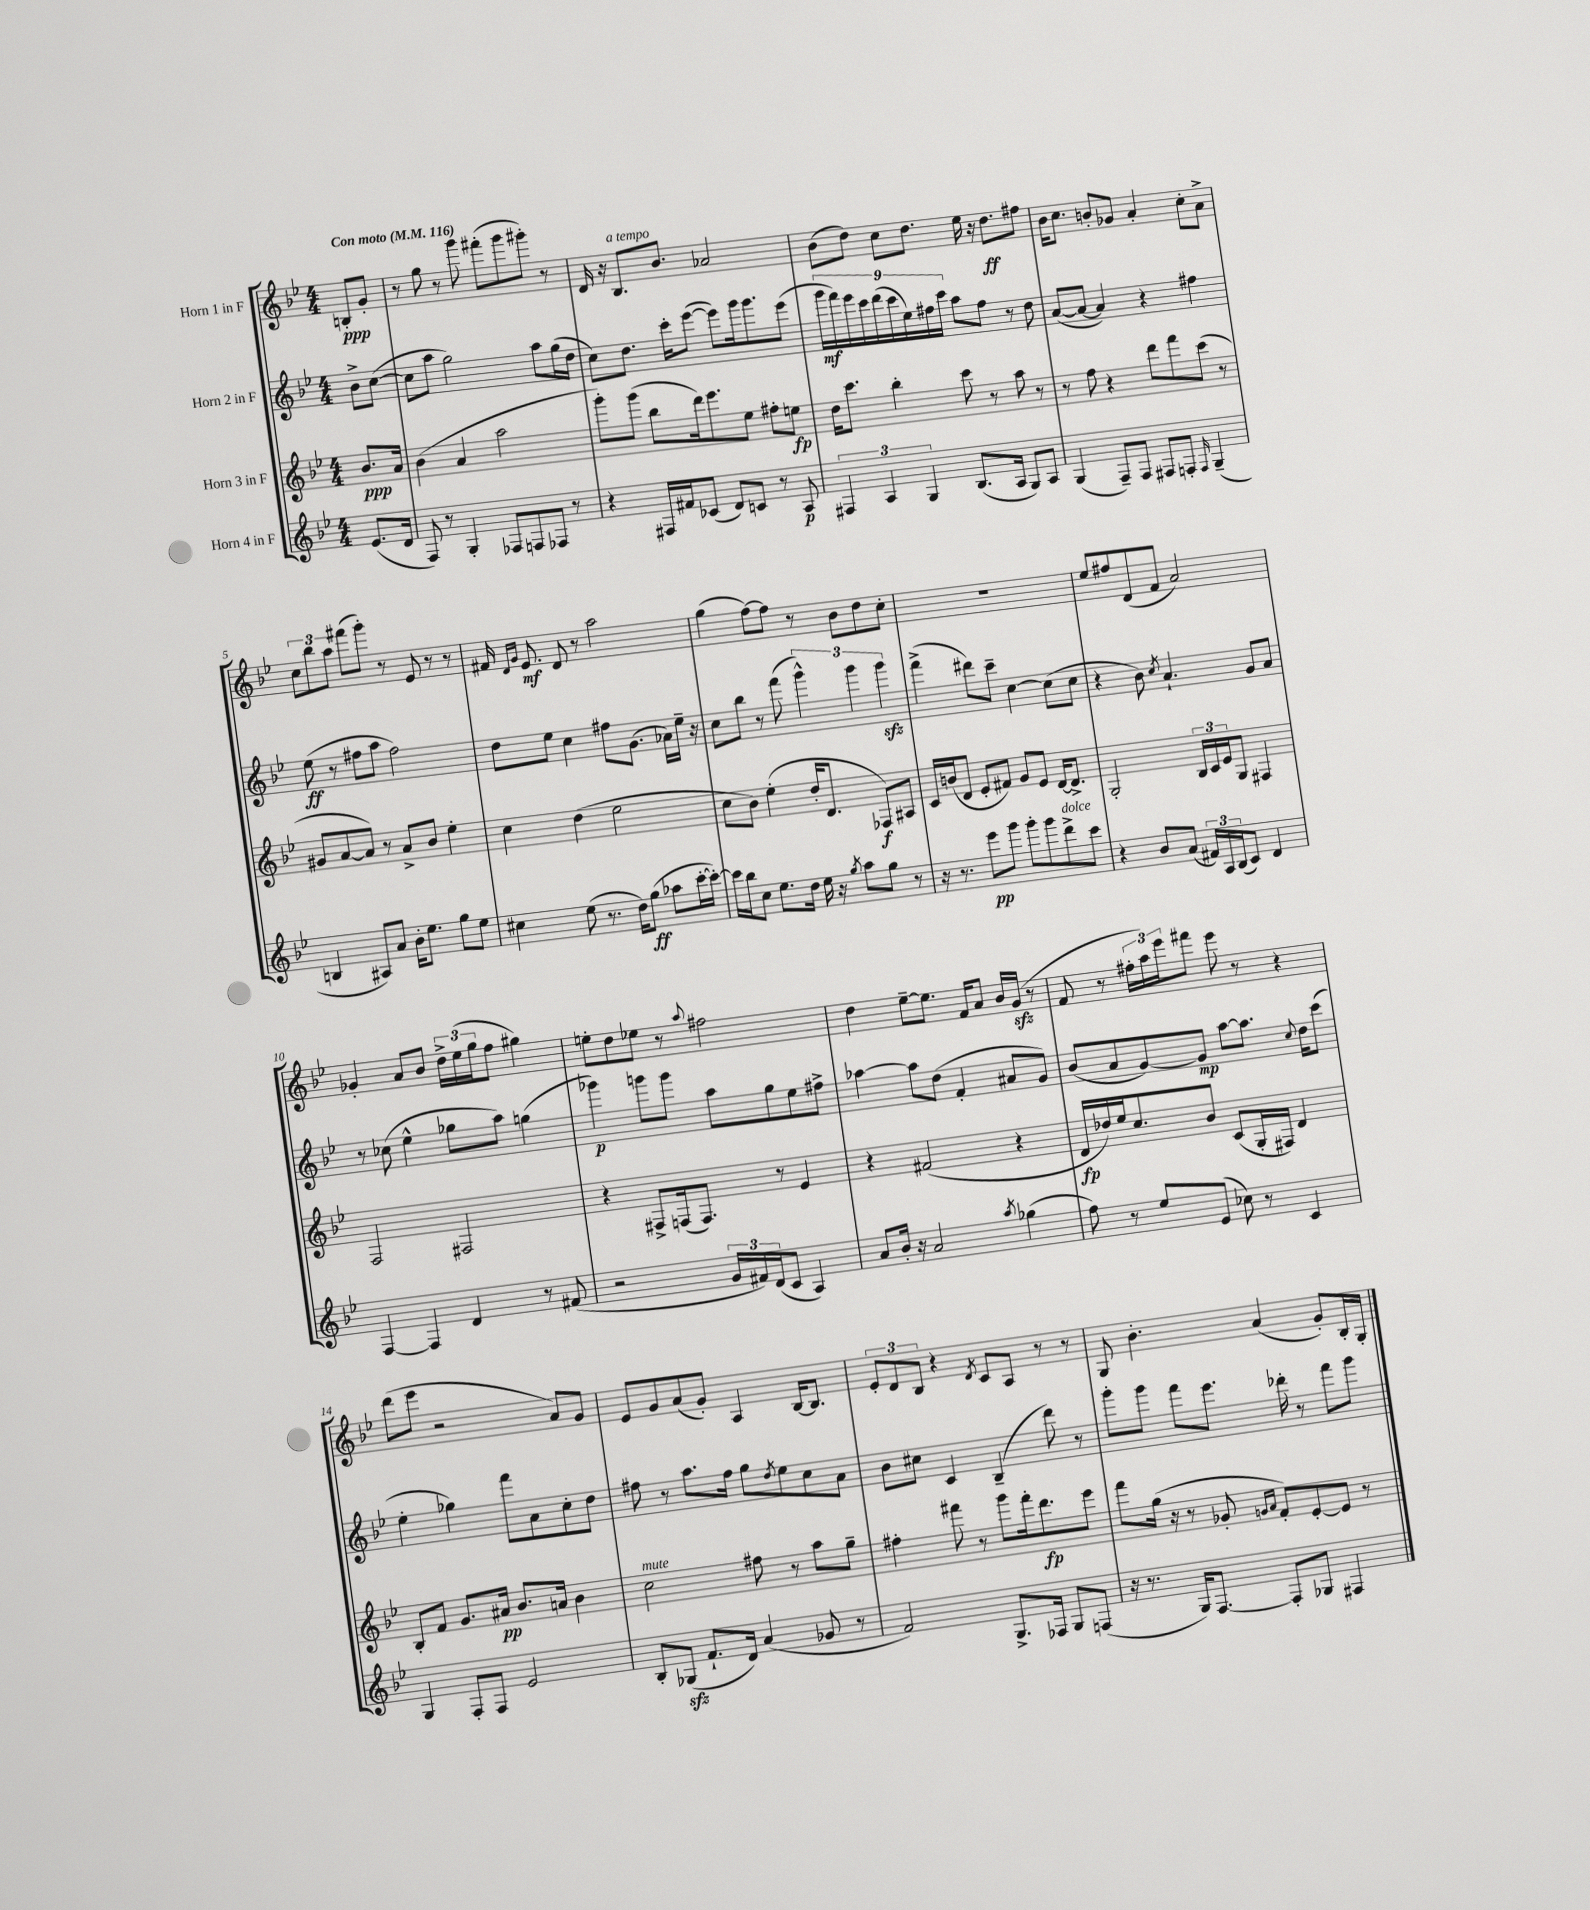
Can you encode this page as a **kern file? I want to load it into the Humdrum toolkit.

**kern	**dynam	**kern	**dynam	**kern	**dynam	**kern	**dynam
*part4	*part4	*part3	*part3	*part2	*part2	*part1	*part1
*staff4	*staff4	*staff3	*staff3	*staff2	*staff2	*staff1	*staff1
*I"Horn 4 in F	*	*I"Horn 3 in F	*	*I"Horn 2 in F	*	*I"Horn 1 in F	*
*clefG2	*	*clefG2	*	*clefG2	*	*clefG2	*
*k[b-e-]	*	*k[b-e-]	*	*k[b-e-]	*	*k[b-e-]	*
*M4/4	*	*M4/4	*	*M4/4	*	*M4/4	*
*MM116	*	*MM116	*	*MM116	*	*MM116	*
=	=	=	=	=	=	=	=
!	!	!	!	!	!	!LO:TX:a:B:t=Con moto	!
(8.e-/L	.	8.b-/L	ppp	8b-^\L	.	8Bn'/L	ppp
.	.	.	.	([8cc\J	.	8g'/J	.
16d/Jk	.	16a/Jk	.	.	.	.	.
=1	=1	=1	=1	=1	=1	=1	=1
8F/)	.	(4b-\	.	8cc\L]	.	8r	.
8r	.	.	.	8aa\J	.	8gg\	.
4G'/	.	4a/	.	2gg\)	.	8r	.
.	.	.	.	.	.	8ggg\	.
8F-X/L	.	2aa\	.	.	.	(8fff#X'\L	.
8Fn/	.	.	.	.	.	8ggg\	.
8F-X/J	.	.	.	8aa\L	.	8ggg#X'\J)	.
8r	.	.	.	(16gg\L	.	8r	.
.	.	.	.	16dd\JJ	.	.	.
=2	=2	=2	=2	=2	=2	=2	=2
4r	.	8ggg'\L)	.	8cc\L)	.	16d/	.
.	.	.	.	.	.	16r	.
!	!	!	!	!	!	!LO:TX:a:i:t=a tempo	!
.	.	(8ggg\J	.	8.dd\J	.	8.B-/L	.
16F#X/LL	.	8bb-\L	.	.	.	.	.
16f#X/J	.	.	.	16ccc'\KL	.	8.b-/J	.
(8c-X/J	.	16ddd\k)	.	([8eee-\J	.	.	.
.	.	8.eee-\	.	.	.	.	.
8d/L)	.	.	.	8eee-\L])	.	2a-X/	.
8cn/J	.	8ee-\J	.	16ggg\k	.	.	.
.	.	.	.	8.ggg\	.	.	.
8r	.	8ff#X'\L	.	.	.	.	.
8A/	p	8een\J	fp	(8eee-\J	.	.	.
=3	=3	=3	=3	=3	=3	=3	=3
6F#X/	.	16dd\KL	.	18ggg\LL	mf	(8b-\L	.
.	.	.	.	18fff\)	.	.	.
.	.	8.ccc\J	.	.	.	.	.
.	.	.	.	18eee-\	.	.	.
.	.	.	.	.	.	8dd\J)	.
6A/	.	.	.	18ccc\	.	.	.
.	.	.	.	(18ddd\	.	.	.
.	.	4bb-'\	.	.	.	8cc\L	.
.	.	.	.	18ccc\	.	.	.
6G/	.	.	.	18ee-\)	.	.	.
.	.	.	.	.	.	8.dd\J	.
.	.	.	.	18ff#X\	.	.	.
.	.	.	.	18ccc\JJ	.	.	.
(8.B-/L	.	8ccc\	.	8aa\L	.	.	.
.	.	.	.	.	.	16ee-\	.
.	.	8r	.	8ff#\J	.	16r	.
16A/Jk	.	.	.	.	.	8.dd\L	ff
8G/L)	.	8aa\	.	8r	.	.	.
8A/J	.	8r	.	8dd\	.	8ff#X\J	.
=4	=4	=4	=4	=4	=4	=4	=4
(4G/	.	8r	.	([8a/L	.	16b-\KL	.
.	.	.	.	.	.	8.cc\J	.
.	.	8ff\	.	8a/J_	.	.	.
8F~/L)	.	4r	.	4a/])	.	8bn'/L	.
8F/J	.	.	.	.	.	8g-X/J	.
8F#X/L	.	8ddd\L	.	4r	.	4a'/	.
8Fn'/J	.	8fff\	.	.	.	.	.
16qqF/	.	.	.	.	.	.	.
(4G~/	.	(8ccc\J	.	4ff#X\	.	8cc'\L	.
.	.	8r	.	.	.	8a^\J	.
!!LO:LB:g=z
=5	=5	=5	=5	=5	=5	=5	=5
4Bn/	.	8g#X/L	.	(8ee-\	ff	12cc\L	.
.	.	.	.	.	.	12bb-\	.
.	.	[8a/	.	8r	.	.	.
.	.	.	.	.	.	12aa\J	.
8A#X/L)	.	8a/J])	.	8ff#X\L	.	(8fff#X\L	.
8a/J	.	8r	.	8aa\J	.	8ggg'\J)	.
16b-'\KL	.	8a^/L	.	2ff#\)	.	8r	.
8.ee-\J	.	.	.	.	.	.	.
.	.	8b-/J	.	.	.	8e-/	.
8gg\L	.	4ee-'\	.	.	.	8r	.
8ee-\J	.	.	.	.	.	8r	.
=6	=6	=6	=6	=6	=6	=6	=6
4cc#X\	.	4cc\	.	8dd\L	.	16f#X/	.
.	.	.	.	.	.	16qqd/LL	.
.	.	.	.	.	.	16qqg/JJ	.
.	.	.	.	.	.	8.e-/	mf
.	.	.	.	8ee-\J	.	.	.
(8ee-\	.	(4dd\	.	4cc\	.	8d/	.
8.r	.	.	.	.	.	8r	.
.	.	2ee-\	.	8ff#X\L	.	2aa\	.
16dd\KL)	.	.	.	.	.	.	.
(8gg\J	ff	.	.	(8.g\J	.	.	.
8aa-X\L	.	.	.	.	.	.	.
.	.	.	.	16a-X\LL)	.	.	.
[16ccc'\L	.	.	.	16ee-~\JJ	.	.	.
16ccc'\JJ_)	.	.	.	16r	.	.	.
=7	=7	=7	=7	=7	=7	=7	=7
16ccc\LL]	.	8cc\L	.	8cc\L	.	(4gg\	.
16bb-\J	.	.	.	.	.	.	.
8cc\J	.	8b-\J)	.	8bb-\J	.	.	.
8.ee-\L	.	(4ee-'\	.	8r	.	[8ff\L)	.
.	.	.	.	(8fff\	.	8ff\J]	.
16dd\Jk	.	.	.	.	.	.	.
16ee-\	.	16dd'/KL	.	6ggg^^\)	.	8r	.
16r	.	8.d/J	.	.	.	.	.
8qgg/	.	.	.	.	.	.	.
8aa\L	.	.	.	.	.	8b-\L	.
.	.	.	.	6ggg\	.	.	.
8gg\J	.	8F-X/L)	f	.	.	8dd\	.
.	.	.	.	6gggzz\	.	.	.
8r	.	8A#X/J	.	.	.	8cc'\J	.
=8	=8	=8	=8	=8	=8	=8	=8
16r	.	16c/LL	.	(4fff^\	.	1r	.
8.r	.	(16bn/J	.	.	.	.	.
.	.	8d/J	.	.	.	.	.
8eee-\L	pp	8e-'/L	.	8ddd#X\L)	.	.	.
8ggg\J	.	8f#X/J)	.	8ccc~\J	.	.	.
8ggg'\L	.	8g/L	.	[4cc\	.	.	.
8ggg\	.	8e-/J	.	.	.	.	.
!LO:TX:a:i:t=dolce	!	!	!	!	!	!	!
8ddd^\	.	[16d/KL	.	(8cc\L]	.	.	.
.	.	8.d^/J]	.	.	.	.	.
8ccc\J	.	.	.	8cc\J	.	.	.
=9	=9	=9	=9	=9	=9	=9	=9
4r	.	2G'/	.	4r	.	8ee-/L	.
.	.	.	.	.	.	8ff#X/	.
8b-/L	.	.	.	8b-\)	.	(8d/	.
.	.	.	.	8qcc/	.	.	.
(8a/J	.	.	.	4.a`/	.	8f/J	.
24f#X/LL)	.	24B-/LL	.	.	.	2a/)	.
24A/	.	24c/	.	.	.	.	.
(24B-/J	.	24e-/J	.	.	.	.	.
8c/J)	.	8G/J	.	.	.	.	.
4d/	.	4F#X/	.	8g/L	.	.	.
.	.	.	.	8a/J	.	.	.
!!LO:LB:g=z
=10	=10	=10	=10	=10	=10	=10	=10
[4F/	.	2F/	.	8r	.	4g-X'/	.
.	.	.	.	(8cc-X\	.	.	.
4F/]	.	.	.	4ee-^^\	.	8a/L	.
.	.	.	.	.	.	8b-/J	.
4d/	.	2F#X/	.	8gg-X\L	.	24dd^\LL	.
.	.	.	.	.	.	(24ee-\	.
.	.	.	.	.	.	24gg\J	.
.	.	.	.	8aa\J)	.	8ff\J	.
8r	.	.	.	(4ggn\	.	4gg#X\)	.
(8f#X/	.	.	.	.	.	.	.
=11	=11	=11	=11	=11	=11	=11	=11
2r	.	4r	.	4ggg-X\)	p	8een'\L	.
.	.	.	.	.	.	8dd\	.
.	.	8F#X^/L	.	8gggn\L	.	8ee-X\J	.
.	.	(16Fn/k	.	8ggg\J	.	8r	.
.	.	8.F/J)	.	.	.	.	.
.	.	.	.	.	.	8qqaa/	.
24g/LL	.	.	.	8aa\L	.	2ff#X\	.
24f#X/)	.	.	.	.	.	.	.
(24d/J	.	.	.	.	.	.	.
8c/J	.	8r	.	8gg\	.	.	.
4A/)	.	4e-/	.	8ee-\	.	.	.
.	.	.	.	8ff#X^\J	.	.	.
=12	=12	=12	=12	=12	=12	=12	=12
8a/L	.	4r	.	[4aa-X\	.	4dd\	.
16b-'/Jk	.	.	.	.	.	.	.
16r	.	.	.	.	.	.	.
2a/	.	(2f#X/	.	8aa-\L]	.	[8ee-~\L	.
.	.	.	.	(8dd\J	.	8.ee-\J]	.
.	.	.	.	4f'/	.	.	.
.	.	.	.	.	.	16f/KL	.
.	.	.	.	.	.	8a/J	.
8qaa/	.	.	.	.	.	.	.
(4gg-X\	.	4r	.	8a#X/L	.	16b-/LL	.
.	.	.	.	.	.	(16gzz/JJ	.
.	.	.	.	8g/J)	.	8r	.
=13	=13	=13	=13	=13	=13	=13	=13
8ff\)	.	16d/LL	fp	(8b-/L	.	8f/	.
.	.	16dd-X/)	.	.	.	.	.
8r	.	16ee-/J	.	8a/	.	8r	.
.	.	8.cc/	.	.	.	.	.
8ee-/L	.	.	.	[8g/)	.	24ff#X'\LL	.
.	.	.	.	.	.	24aa\)	.
.	.	.	.	.	.	24eee-\J	.
(8e-/J	.	8b-/J	.	8g/J]	mp	8fff#X\J	.
8cc-X\)	.	(8c/L	.	[8aa\L	.	8eee-\	.
8r	.	16G'/L	.	8.aa\J]	.	8r	.
.	.	16F#X/JJ)	.	.	.	.	.
4c/	.	4d/	.	.	.	4r	.
.	.	.	.	8qqcc/	.	.	.
.	.	.	.	16dd\KL	.	.	.
.	.	.	.	(8ccc\J	.	.	.
!!LO:LB:g=z
=14	=14	=14	=14	=14	=14	=14	=14
4G/	.	8B-'/L	.	4ee-'\	.	(8ddd\L	.
.	.	8f/J	.	.	.	8eee-\J	.
8F'/L	.	8.g/L	.	4gg-X\)	.	2r	.
8F/J	.	.	.	.	.	.	.
.	.	16a#X/Jk	pp	.	.	.	.
2e-/	.	8.b-/L	.	8fff\L	.	.	.
.	.	.	.	8a\	.	.	.
.	.	16an/Jk	.	.	.	.	.
.	.	4b-\	.	8cc'\	.	8a/L)	.
.	.	.	.	8dd\J	.	8g/J	.
=15	=15	=15	=15	=15	=15	=15	=15
!	!	!LO:TX:a:i:t=mute	!	!	!	!	!
8B-'/L	.	2cc\	.	8ff#X\	.	8e-/L	.
(8G-Xzz/J	.	.	.	8r	.	8g/	.
8.f`/L	.	.	.	8.aa\L	.	(8a/	.
.	.	.	.	.	.	8g'/J)	.
16d/Jk)	.	.	.	16ff#\Jk	.	.	.
(4a/	.	8ff#X\	.	8gg\L	.	4A/	.
.	.	.	.	8qdd/	.	.	.
.	.	8r	.	8ee-\	.	.	.
8g-X/	.	8aa\L	.	8cc\	.	[16B-/KL	.
.	.	.	.	.	.	8.B-/J]	.
8r	.	8gg~\J	.	8a\J	.	.	.
=16	=16	=16	=16	=16	=16	=16	=16
2f/)	.	4ff#X'\	.	8b-\L	.	12e-'/L	.
.	.	.	.	.	.	12d/	.
.	.	.	.	8cc#X\J	.	.	.
.	.	.	.	.	.	12B-/J	.
.	.	8fff#X\	.	4c/	.	4r	.
.	.	8r	.	.	.	.	.
.	.	.	.	.	.	8qd/	.
8.G^/L	.	8ggg\L	.	(4B-~/	.	8c/L	.
.	.	16fff#'\k	.	.	.	8A/J	.
16F-X/Jk	.	8.ddd\	fp	.	.	.	.
8G/L	.	.	.	8ddd\)	.	8r	.
(8Fn/J	.	8eee-\J	.	8r	.	8r	.
=17	=17	=17	=17	=17	=17	=17	=17
16r	.	8fff\L	.	8ggg'\L	.	8G/	.
8.r	.	.	.	.	.	.	.
.	.	(16gg\Jk	.	8ggg\J	.	4.b-'\	.
.	.	16r	.	.	.	.	.
16G/KL)	.	8r	.	8fff\L	.	.	.
[8.F/J	.	.	.	.	.	.	.
.	.	8g-X'/	.	8.eee-\J	.	.	.
.	.	16qqgn/LL	.	.	.	.	.
.	.	16qqa/JJ	.	.	.	.	.
8F'/L]	.	8f'/L)	.	.	.	(4a/	.
.	.	.	.	16ddd-X'\	.	.	.
8G-X/J	.	[8e-'/	.	8r	.	.	.
4F#X/	.	8e-/J]	.	8fff\L	.	8g'/L)	.
.	.	8r	.	8ggg\J	.	16B-'/L	.
.	.	.	.	.	.	16G'/JJ	.
==	==	==	==	==	==	==	==
*-	*-	*-	*-	*-	*-	*-	*-
